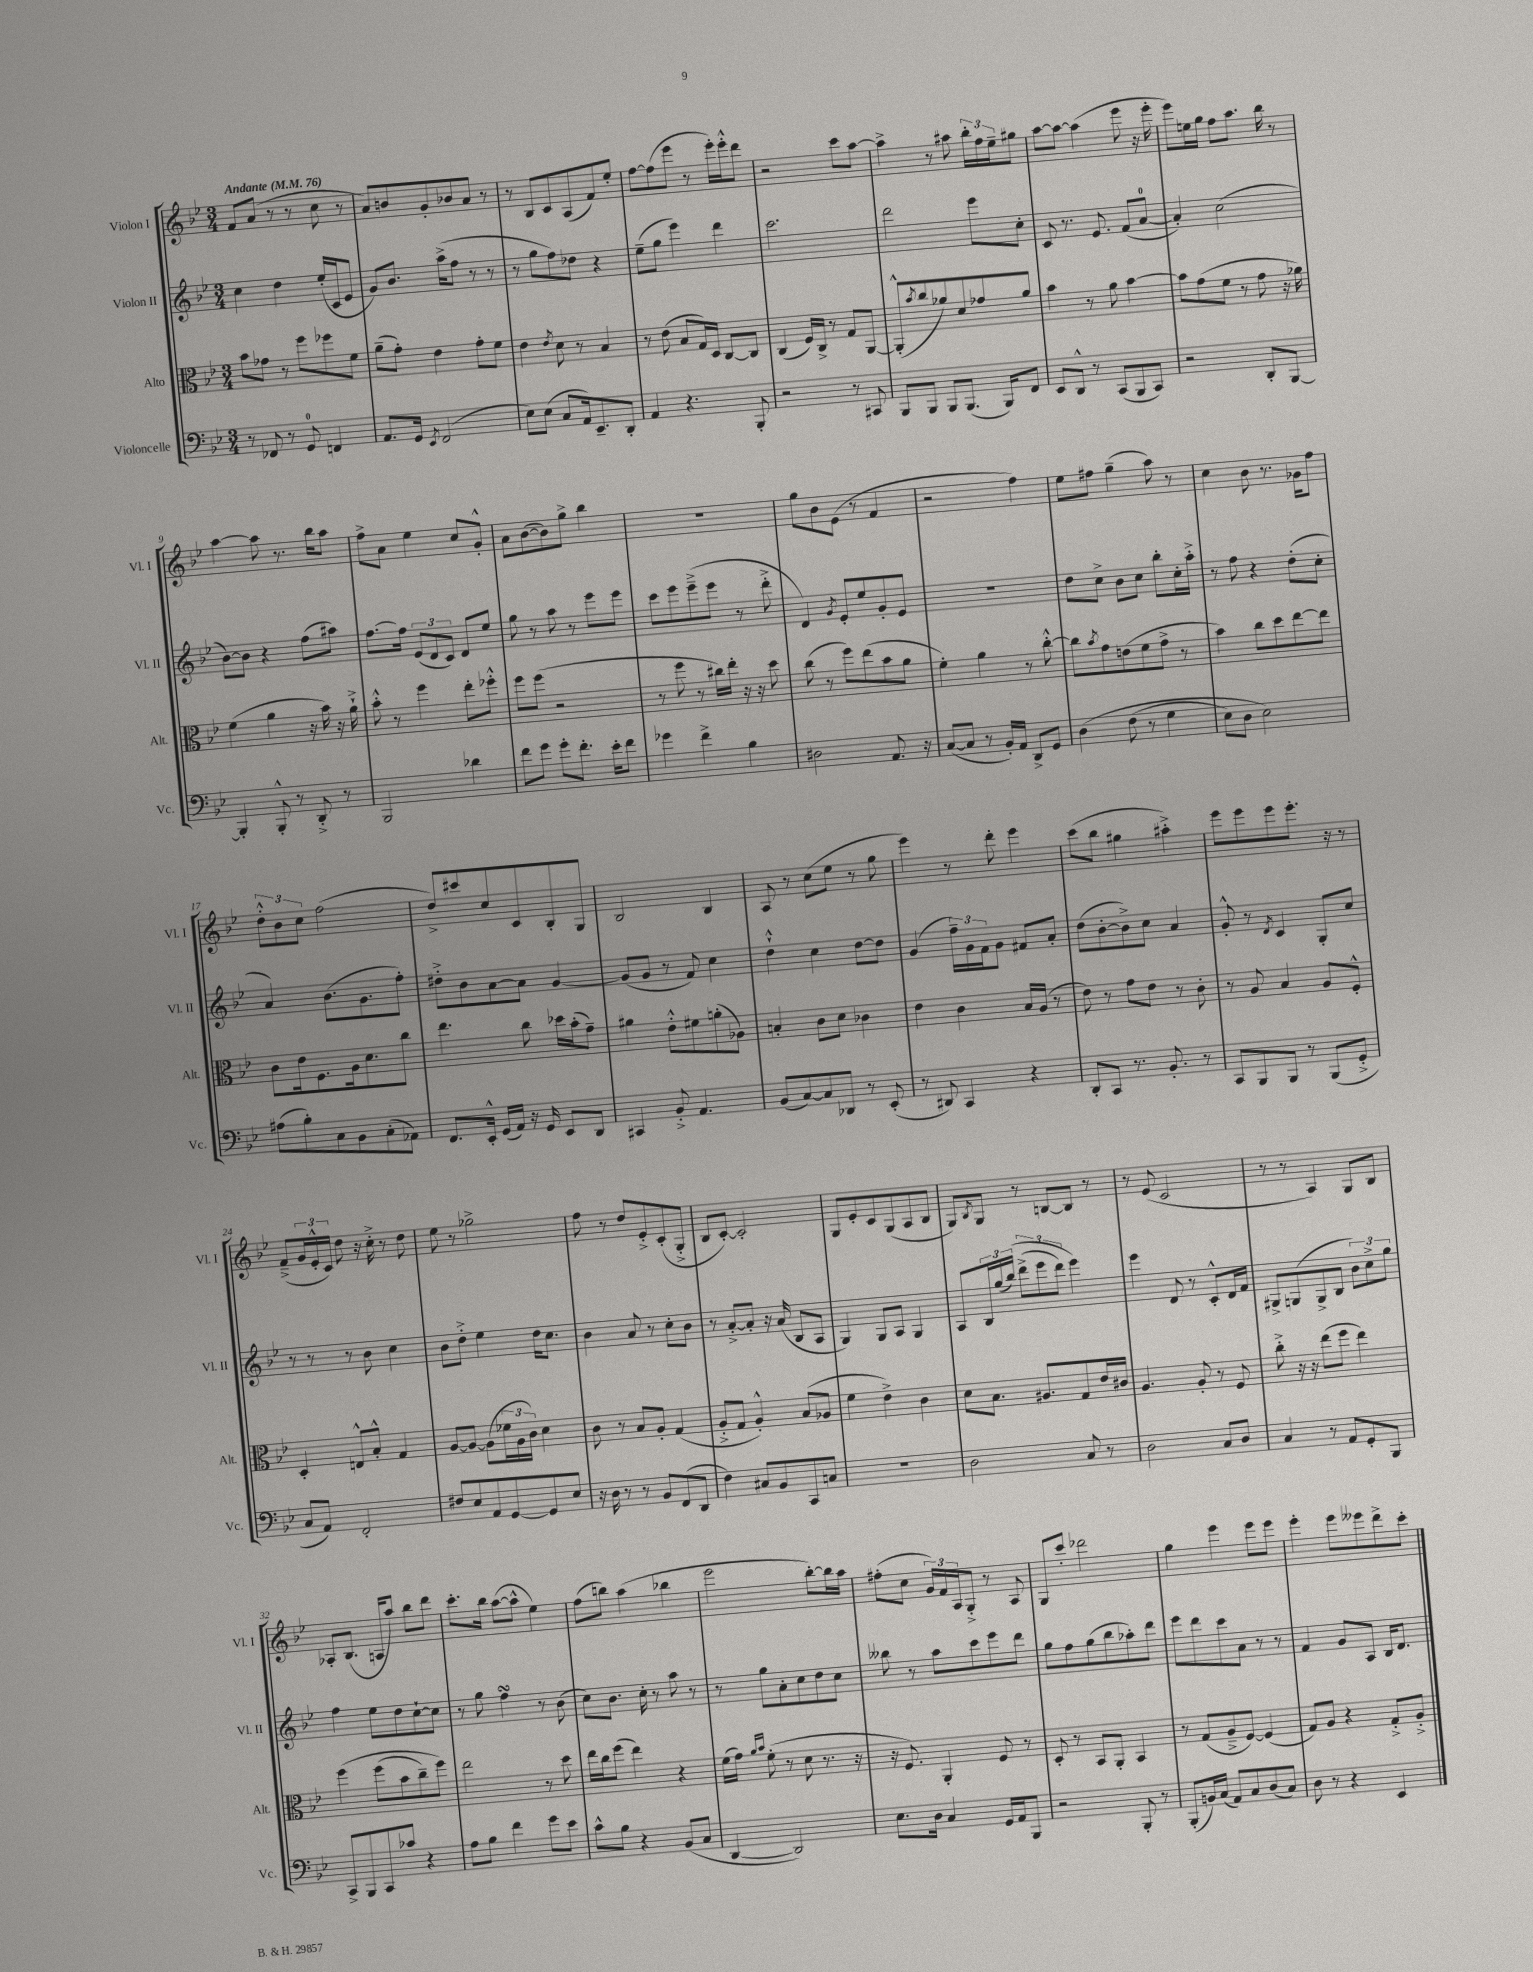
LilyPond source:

<<
\new StaffGroup <<
\new Staff = "s0" \with { instrumentName = "Violon I" shortInstrumentName = "Vl. I" } {
    \clef treble \key bes \major \numericTimeSignature \time 3/4 \tempo "Andante" 4 = 76
    f'8 a'8( r8 r8 c''8 r8 |
    a'8) b'8 g'8-. bes'8 a'8 r8 |
    r8 bes8 c'8 a8( f'8) ees''8-. |
    f''8~ f''8( ees'''8 r8 ees'''16-.) ees'''16-.-^ d'''8 |
    r2 c'''8 a''8~ |
    a''4-> r8 ais''8 \tuplet 3/2 { bes''16-. f''16 ees''16-- } gis''8 |
    a''8~ a''8~ a''4( ees'''8 r16 ees'''16-. |
    ees'''8) e''16 g''16 f''8 a''8. bes''16 r8 |
    a''4~ a''8 r8. bes''16 a''8 |
    f''8-> a'8 ees''4 c''8 g'8-.-^ |
    a'8 bes'8~( bes'8) g''8-> bes''4 |
    R2. |
    g''8 bes'8 ees'8( r8 f'4 |
    r2 f''4) |
    ees''8 fis''8 g''4--( a''8) r8 |
    c''4 bes'8 r8. ges'16 f''8 |
    \tuplet 3/2 { d''8-.-^ bes'8 c''8 } f''2( |
    d''8->) cis'''8 c''8 c'8 bes8-. g8 |
    bes2 bes4 |
    a8 r8 c''8( ees''8 r8 g''8 |
    ees'''4) r8 d'''8-. ees'''4 |
    c'''8( bes''8 gis''4 ais''4-.->) |
    ees'''8 ees'''8 ees'''8 ees'''8.-. r16 r8 |
    f'8--->( \tuplet 3/2 { g'16 ees'16-.-^ c'16) } d''8 r16 c''16-.-> r8 d''8 |
    ees''8 r8 ges''2-> |
    f''8 r8 d''8 ees'8-.-> c'8-.( g8-.-> |
    bes8 c'8~-.) c'2-. |
    g8 ees'8-. c'8 g8( a8 bes8 |
    g8) \acciaccatura { bes8 } g8 r8 b8~ b8 r8 |
    r8 ees'8( c'2 |
    r8 r8 a4) g8 bes8 |
    aes8-. bes8.( a16 a''8) bes''8 d'''8 |
    c'''8.-. bes''16 a''8~( a''8-^ ees''4) |
    f''8( b''8) a''4( bes''4 |
    ees'''2 bes''8~-.) bes''16 a''16 |
    fis''8-.( c''8 \tuplet 3/2 { g'16) f'16 a16 } g8-.-> r8 a8 |
    g8 c'''8-. des'''2 |
    g''4 ees'''4 ees'''8 ees'''8 |
    ees'''4-. ees'''8 eeses'''8 d'''8-> c'''8-. \bar "|." |
}
\new Staff = "s1" \with { instrumentName = "Violon II" shortInstrumentName = "Vl. II" } {
    \clef treble \key bes \major \numericTimeSignature \time 3/4
    c''4 d''4 ees''16-.( c'16 ees'8 |
    g'8) bes'8. a''16->( f''8 r8 r8 |
    r8 g''8 f''8) des''8 r4 |
    ees''8--( g''8 ees'''4) d'''4 |
    c'''2. |
    d'''2 ees'''8 c''8-. |
    c'8 r8. ees'8. f'8( a'8-0~ |
    a'4-.) c''2( |
    bes'8~) bes'8 r4 f''8( ais''8) |
    f''8.~ f''16 \tuplet 3/2 { ees'8( d'8 c'8) } d'8 ees''8 |
    g''8 r8 a''8 r8 ees'''8 ees'''8 |
    c'''8 ees'''8 ees'''8--->( ees'''8 r8 d'''8-.-> |
    d'4) \acciaccatura { g'8 } ees'8-. ees''8 g'8-. ees'8 |
    R2. |
    d''8 c''8-> bes'8 c''8 bes''8-. c''16-. a''16-.-> |
    r8 f''8 r4 d''8-.( c''8-. |
    a'4) bes'8.( g'8. f''8-.) |
    dis''8-.-> bes'8 a'8~ a'8 g'4~ |
    g'8( g'8 r8 f'8) c''4 |
    d''4-!-^ c''4 d''8~ d''8 |
    g'4( \tuplet 3/2 { f''16--) g'16 f'16 } g'8 fis'8 a'8-. |
    d''8( bes'8~-. bes'8->) c''8 a'4 |
    g'8-.-^ r8 \acciaccatura { d'8 } c'4 g8-. c''8 |
    r8 r8 r8 bes'8 c''4 |
    bes'8 d''8-.-> ees''4 d''16 c''8. |
    bes'4 a'8 r8 c''8-. bes'8 |
    r8 a'8~-.-> a'8-. r16 a'16( bes8 a8 |
    g4) g8 a8 g4 |
    a8 \tuplet 3/2 { bes16 g''16( bes''16)\( } \tuplet 3/2 { d'''8->( ees'''8 d'''8) } ees'''4\) |
    ees'''4 d'8 r8 c'8-.-^ d'16 f'16 |
    gis8-> g8( g8-> bes8 \tuplet 3/2 { bes'8) c''8-> g''8 } |
    f''4 ees''8 d''8 c''8~-! c''8 |
    r8 g''8 f''4\turn r8 bes'8( |
    c''8) bes'8. c''16-. r8 a''8 r8 |
    r8 g''8 a'8-. c''8 d''8 c''8 |
    beses''8 r8 a''8 c'''8 ees'''8 d'''8 |
    g''8 f''8 g''8( bes''8 aes''8-.) d'''8 |
    ees'''8 d'''8 c'''8 a'8 r8 r8 |
    f'4 g'8 a8 bes16 d'8. \bar "|." |
}
\new Staff = "s2" \with { instrumentName = "Alto" shortInstrumentName = "Alt." } {
    \clef alto \key bes \major \numericTimeSignature \time 3/4
    bes'8 ges'8 r8 f''8 fes''8 f'8 |
    a'8--( g'8-.) ees'4 g'8-. f'8 |
    ees'4 \acciaccatura { ees'8 } d'8 r8 bes4 |
    r8 ees'8( bes8 g16) d16 c8~ c8 |
    c4( f16) c16-> r8 g8 a,8~ |
    a,8-.-^( \acciaccatura { bes'8 } c''8 aes'8) d'8 ges'8 aes'8 |
    bes'4 r8 a'8 bes'4~ |
    bes'8 g'8( f'8 r8 g'8 r16 aes'16) |
    f'4( a'4 r16 bes'16) r16 a'16-!-> |
    bes'8-.-^ r8 f''4 ees''8-. fes''8-.-^ |
    f''8 f''8( r2 |
    r8 f''8 r8 cis''16) ees''16-. r16 r16 d''8 |
    c''8( r8 f''8) ees''8( bes'8 a'8 |
    f'4-.) a'4 r8 c''8~-.-^ |
    c''8 \acciaccatura { bes'8 } g'8 e'8( f'8 g'8-> r8 |
    bes'4) c''8 d''8 ees''8~ ees''8 |
    c'8 ees'16 f8. a16 d'8. c''8 |
    ees''4. c''8 des''16 bes'16-.( g'8--) |
    ais'4 ees'8-.-^ fis'8 a'8-.( aes8) |
    b4-. c'8 d'8 ces'4 |
    ees'4 c'4 bes16 a16( r8 |
    ees'8) r8 g'8 ees'8 r8 c'8-. |
    r8 a8 bes4 a8 f8-.-^ |
    d4-. e8-^ bes8-.-^ g4 |
    a8~ a8~ a8( \tuplet 3/2 { fes'16 a16 c'16) } d'4 |
    c'8 r8 bes8 a8-. g4( |
    a8-.-> g8 a4-.-^) bes8( aes8 |
    f'4 ees'4->) c'4 |
    d'8 bes8. ais8. g8 ees'16 cis'16 |
    a4. a8-. r8 f8 |
    c''8-.-> r16 r16 ees''8( f''8 ees''4) |
    f''4\( f''8( bes'8 c''8--) f''8\) |
    ees''2 r8 d''8 |
    ees''16 c''16 f''8( ees''4) r4 |
    f'16( g'16) \grace { a'16 bes'16 } f'8-.( r8 d'8 r8. r16 |
    r16 f8.) a,4-. f8 r8 |
    d8-. r8 bes,8 a,8-. bes,4 |
    r8 g8( a8---> f8~) f4( |
    g8) a8 r4 g8-.-> a8-.-> \bar "|." |
}
\new Staff = "s3" \with { instrumentName = "Violoncelle" shortInstrumentName = "Vc." } {
    \clef bass \key bes \major \numericTimeSignature \time 3/4
    r8 fes,8 r8 g,8-0 f,4 |
    a,8. g,16 \acciaccatura { ees,8 } f,2( |
    ees8) ees8( c8 a,16) ees,8.-- d,8-. |
    a,4 r4. bes,,8-. |
    r2 r8 cis,8 |
    bes,,8 bes,,8 bes,,8 bes,,8.( bes,,16) f,8 |
    ees,8 d,8-^ r8 c,8( bes,,8 c,8) |
    r2 d,8-. bes,,8~ |
    bes,,4-. bes,,8-.-^ r8 d,8-.-> r8 |
    bes,,2 des'4 |
    f'8 g'8 g'8-. f'8.-. ees'16-. f'8 |
    ges'4 f'4-> bes4 |
    dis2 a,8. r16 |
    c8~( c8 r8 bes,16-.) a,16 d,8-> g,8 |
    d4\( f8( r8 g4 |
    ees8) d8 ees2\) |
    ais8( bes8-.) c8 bes,8 c8-.( aes,8) |
    f,8. ees,16-.-^ g,16( a,16) r16 g,16 ees,8 d,8 |
    cis,4 bes,8-.-> a,4. |
    bes,8( c8~) c8 des,8 r8 ees,8-.( |
    r8 dis,8) c,4 r4 |
    d,8-. c,8 r8. bes,8.-. r8 |
    c,8 bes,,8 bes,,8 r8 bes,,8( g,8-.-> |
    c8 a,8) f,2-. |
    fis8 ees8 a,8 g,8~ g,8 ees8 |
    r16 d16 r8 r8 bes,8 f,8( d,8 |
    f4) cis8 bes,8 c,8 c8 |
    R2. |
    d2 c8 r8 |
    d2 c8 d8 |
    c4 r8 a,8 g,8-. bes,,8 |
    c,8-> bes,,8 c,8 ces'8 r4 |
    a8 bes8 f'4 g'8 ees'8 |
    c'8-^ bes8 r4 bes,8( c8 |
    d,4~ d,2) |
    ees8. d16 c4 g,16 a,16 bes,,8 |
    r2 bes,,8-. r8 |
    bes,,8-.( b,16) c16( a,8) c8 d8( c8) |
    d8 r8 r4 ees,4 \bar "|." |
}
>>
>>
